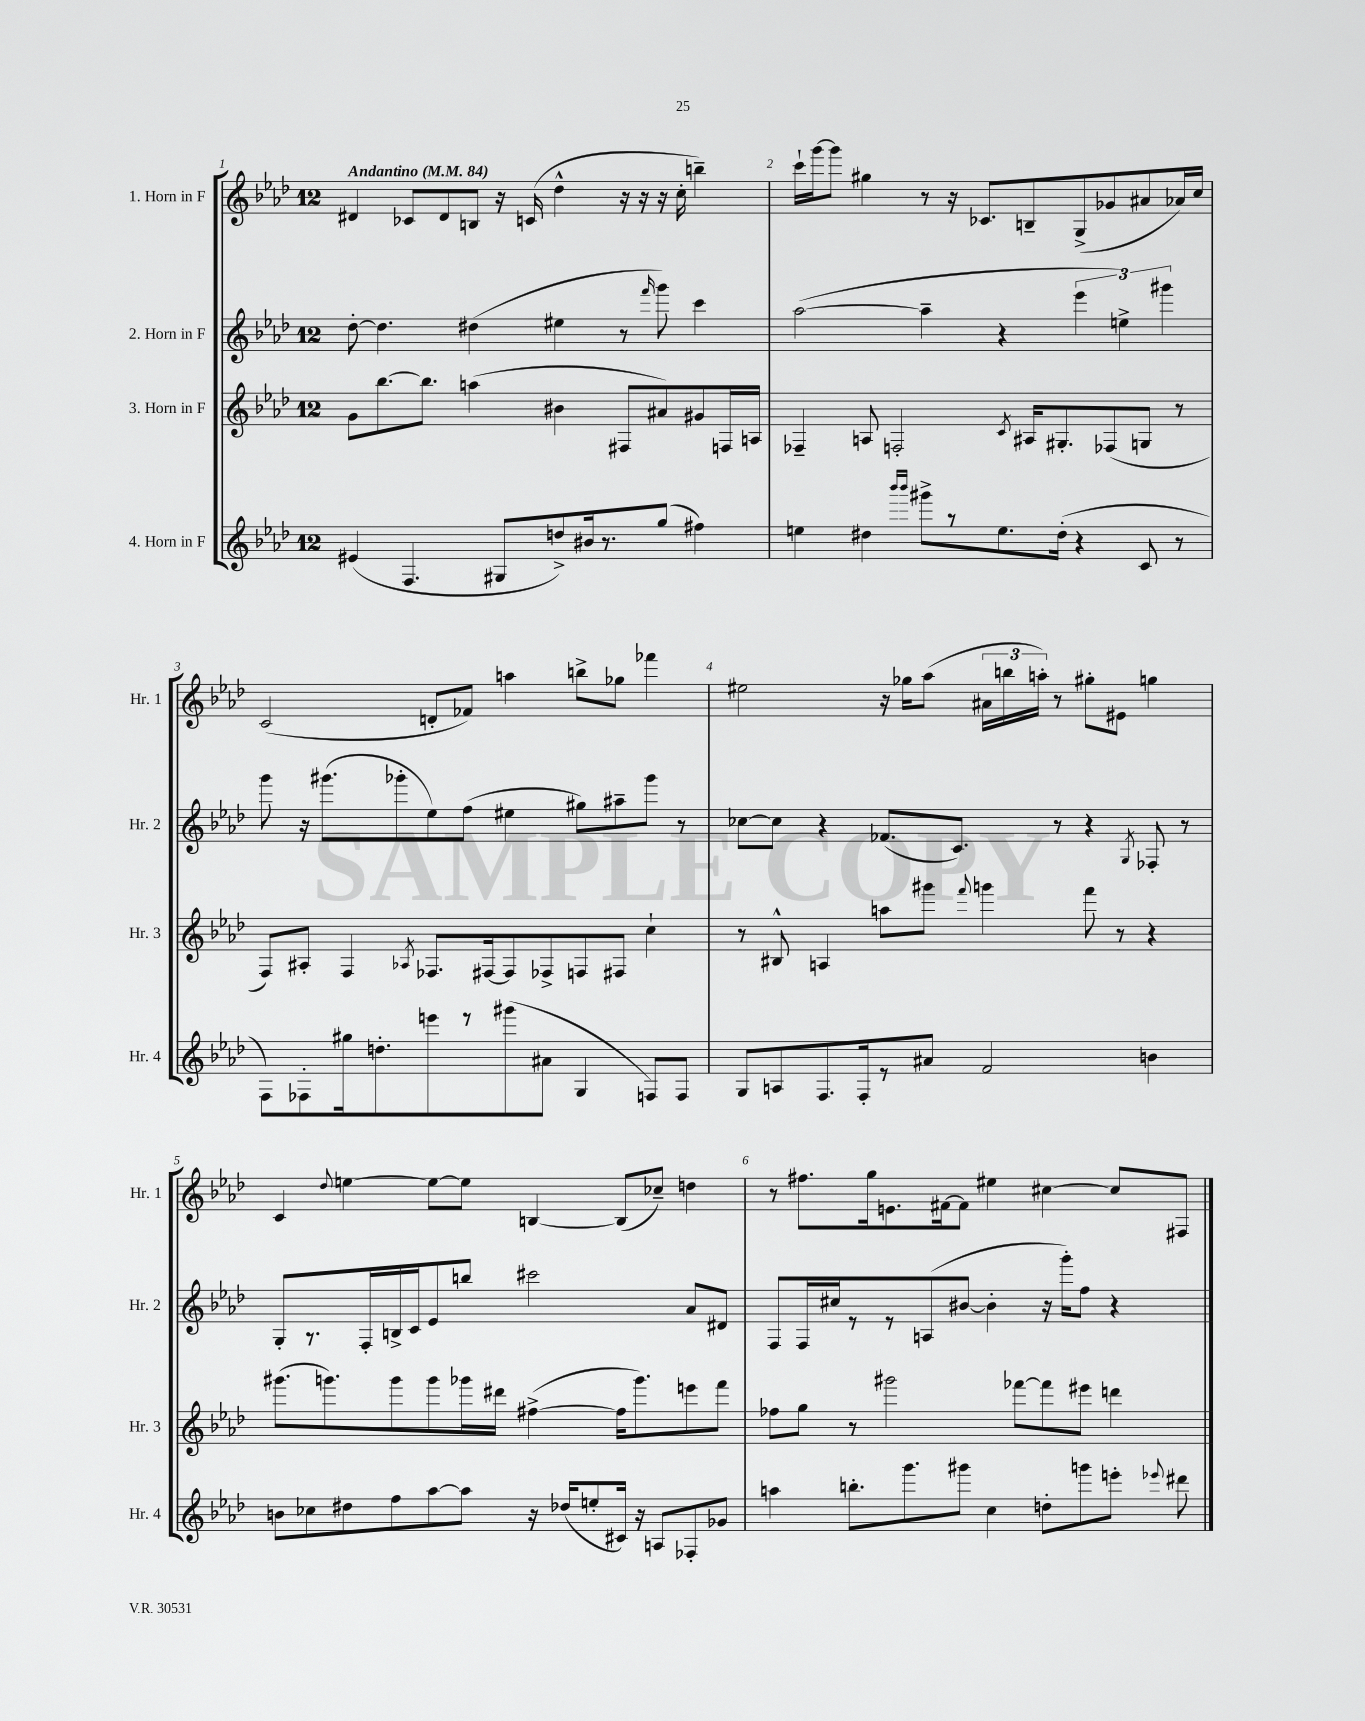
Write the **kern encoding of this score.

**kern	**kern	**kern	**kern
*part4	*part3	*part2	*part1
*staff4	*staff3	*staff2	*staff1
*I"4. Horn in F	*I"3. Horn in F	*I"2. Horn in F	*I"1. Horn in F
*I'Hr. 4	*I'Hr. 3	*I'Hr. 2	*I'Hr. 1
*clefG2	*clefG2	*clefG2	*clefG2
*k[b-e-a-d-]	*k[b-e-a-d-]	*k[b-e-a-d-]	*k[b-e-a-d-]
*M12/8	*M12/8	*M12/8	*M12/8
*MM84	*MM84	*MM84	*MM84
=1	=1	=1	=1
!	!	!	!LO:TX:a:B:t=Andantino
(4e#X/	8g\L	[8dd-'\	4d#X/
.	[8.bb-\	4.dd-\]	.
4.F/	.	.	8c-X/L
.	8.bb-\J]	.	.
.	.	.	8d#/
.	(4aan\	(4dd#X\	8Bn/J
8G#X/L	.	.	16r
.	.	.	(16cn/
8ddn^/)	4b#X\	4ee#X\	4dd-^^\
16b#X/k	.	.	.
8.r	.	.	.
.	8F#X/L	8r	16r
.	.	.	16r
.	.	16qqfff/	.
(8gg/J	8a#X/)	8ggg\)	16r
.	.	.	16cc'\
4ff#X\)	8g#X/	4ccc\	4bbn~\)
.	16Fn/L	.	.
.	16An/JJ	.	.
=2	=2	=2	=2
4een\	4F-X~/	([2aa-\	16ccc`\LL
.	.	.	[16ggg\J
.	.	.	8ggg\J]
4dd#X\	8An/	.	4gg#X\
.	2Fn'/	.	.
16qqbbb-/LL	.	.	.
16qqbbb-/JJ	.	.	.
8ggg#X^\L	.	4aa-~\]	8r
8r	.	.	16r
.	.	.	8.c-X/L
8.ee\	.	4r	.
.	8qc/	.	.
.	16A#X/KL	.	8Bn~/
(16dd#'\Jk	8.G#X'/	.	.
4r	.	6eee-\	(8G^/
.	(8F-X/	.	8g-X/
.	.	6een^\)	.
8c/	8Gn/J	.	8a#X/
.	.	6ggg#X\	.
8r	8r	.	16a-X/L)
.	.	.	16cc/JJ
!!LO:LB:g=z
=3	=3	=3	=3
8F\L)	8F/L)	8ggg\	(2c/
8F-X'\	8A#X'/J	16r	.
.	.	(8.ggg#X\L	.
16gg#X\k	4F/	.	.
8.ddn'\	.	.	.
.	.	8ggg-X'\	.
.	8qA-X/	.	.
8eeen\	8.F-X/L	8ee-\)	8dn'/L
8r	.	(8ff\J	8f-X/J)
.	[16F#X/k	.	.
(8ggg#X\	8F#/]	4ee#X\	4aan\
8a#X\J	8F-X^/	.	.
4G/	8Fn/	8gg#X\L)	8bbn^\L
.	8F#X/J	8aa#X~\	8gg-X\J
8Fn/L)	4cc`\	8ggg-\J	4fff-X\
8F/J	.	8r	.
=4	=4	=4	=4
8G/L	8r	[8cc-X\L	2ee#X\
8An/	8B#X^^/	8cc-\J]	.
8.F/	4An/	4r	.
16F'/k	.	.	.
8r	8aan\L	(8.f-X/L	16r
.	.	.	16gg-X\KL
8a#X/J	8ggg#X\J	.	(8aa-\J
.	.	8.c/J)	.
.	8qqfff/	.	.
2f/	4gggn\	.	24a#X\LL
.	.	.	24bbn\
.	.	.	24aan'\JJ)
.	.	8r	8r
.	8fff\	4r	8gg#X'\L
.	8r	.	8e#X\J
.	.	8qG/	.
4bn\	4r	8F-X'/	4ggn\
.	.	8r	.
!!LO:LB:g=z
=5	=5	=5	=5
8bn\L	(8.ggg#X\L	8G'/L	4c/
8cc-X\	.	8.r	.
.	8.gggn\)	.	.
.	.	.	8qqdd-/
8dd#X\	.	.	[4een\
.	.	16F'/L	.
8ff\	8ggg\	16Bn^/	.
.	.	16c/J	.
[8aa-\	8ggg\	8e-/	8ee\L_
8aa-\J]	16ggg-X\L	8bbn/J	8ee\J]
.	16ddd#X\JJ	.	.
16r	([4ff#X^\	2ccc#X\	[4Bn/
(16dd-X/KL	.	.	.
8een'/	.	.	.
16c#X/Jk)	16ff#\KL]	.	(8B/L]
16r	8.ggg-\)	.	.
8An/L	.	.	8cc-X~/J)
8F-X'/	8eeen\	8a-/L	4ddn\
8g-X/J	8fff\J	8d#X/J	.
=6	=6	=6	=6
4aan\	8ff-X\L	8F/L	8r
.	8gg\J	16F/L	8.ff#X\L
.	.	16cc#X/J	.
8.bbn'\L	8r	8r	.
.	.	.	16gg\k
.	2ggg#X\	8r	8.en\
8.ggg\	.	.	.
.	.	(8An/	.
.	.	.	[16f#X\k
8ggg#X\J	.	[8b#X/J	8f#\J]
4cc\	.	4b#'\]	4ee#X\
.	[8fff-X\L	.	.
8ddn'\L	8fff-\]	16r	[4cc#X\
.	.	16ggg'\KL)	.
8gggn\	8eee#X\J	8ff\J	.
8eeen'\J	4dddn\	4r	8cc#/L]
8qqeee-X/	.	.	.
8ddd#X\	.	.	8F#X/J
==	==	==	==
*-	*-	*-	*-
